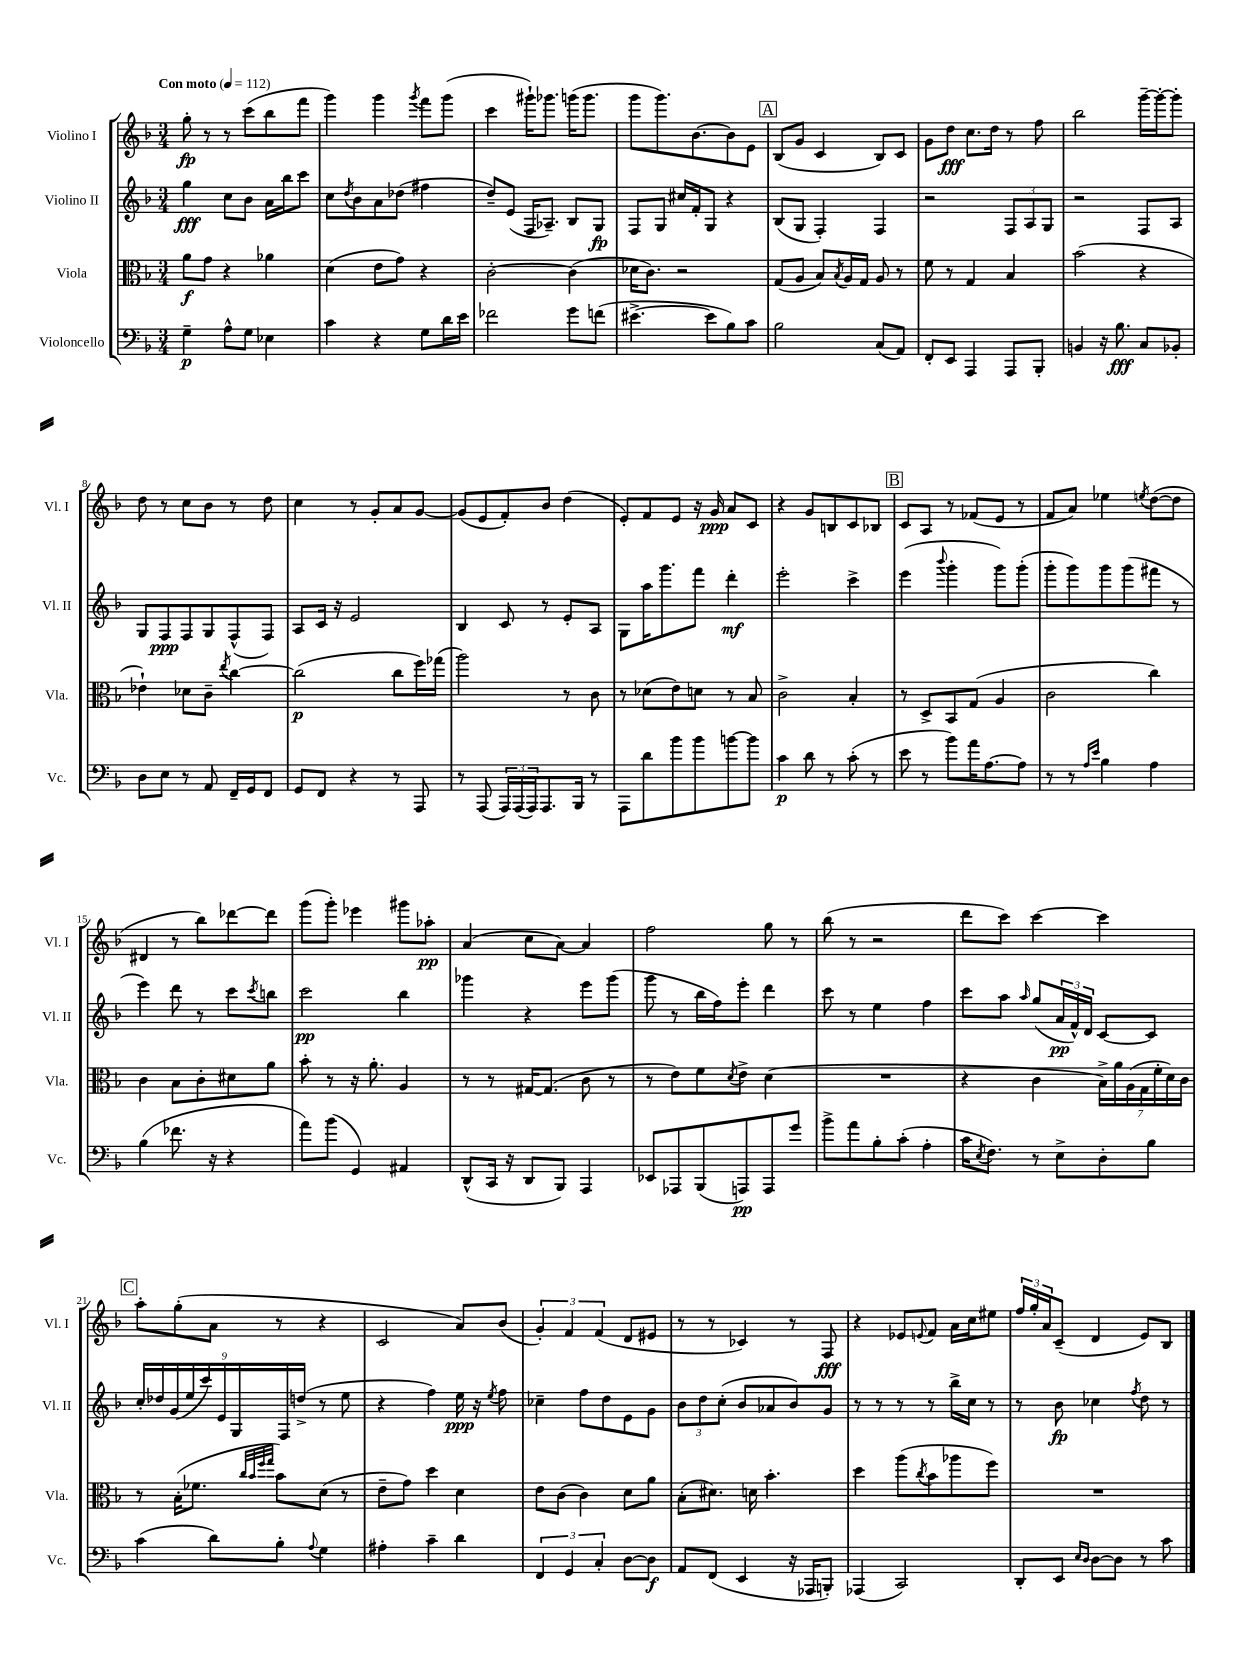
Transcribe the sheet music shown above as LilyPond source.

<<
\new StaffGroup <<
\new Staff = "s0" \with { instrumentName = "Violino I" shortInstrumentName = "Vl. I" } {
    \clef treble \key f \major \numericTimeSignature \time 3/4 \tempo "Con moto" 4 = 112
    g''8-.\fp r8 r8 c'''8( bes''8 f'''8 |
    g'''4) g'''4 \acciaccatura { g'''8 } f'''8 g'''8( |
    c'''4 gis'''16-!) ges'''8. g'''16( g'''8. |
    g'''8 g'''8.) bes'8.~ bes'8 e'8 |
    \mark \markup { \box "A" } bes8( g'8 c'4 bes8) c'8 |
    g'8 d''8\fff c''8. d''16 r8 f''8 |
    bes''2 g'''16~-- g'''16~-. g'''8-. |
    d''8 r8 c''8 bes'8 r8 d''8 |
    c''4 r8 g'8-. a'8 g'8~ |
    g'8( e'8 f'8-.) bes'8 d''4( |
    e'8-.) f'8 e'8 r16 g'16\ppp a'8 c'8 |
    r4 g'8 b8 c'8 bes8 |
    \mark \markup { \box "B" } c'8 a8 r8 fes'8( e'8 r8 |
    f'8 a'8) ees''4 \acciaccatura { e''8 } d''8~( d''8 |
    dis'4 r8 bes''8) des'''8~ des'''8 |
    g'''8( g'''8-.) ees'''4 gis'''8 aes''8-.\pp |
    a'4( c''8 a'8~) a'4 |
    f''2 g''8 r8 |
    bes''8( r8 r2 |
    d'''8 c'''8) c'''4~ c'''4 |
    \mark \markup { \box "C" } a''8-. g''8-.( a'8 r8 r4 |
    c'2 a'8) bes'8( |
    \tuplet 3/2 { g'4-.) f'4 f'4( } d'8 eis'8 |
    r8 r8 ces'4) r8 f8\fff |
    r4 ees'8 \appoggiatura { e'8 } f'8 a'16 c''16 eis''8 |
    \tuplet 3/2 { f''16 g''16-. a'16 } c'8--( d'4 e'8) bes8 \bar "|." |
}
\new Staff = "s1" \with { instrumentName = "Violino II" shortInstrumentName = "Vl. II" } {
    \clef treble \key f \major \numericTimeSignature \time 3/4
    g''4\fff c''8 bes'8 a'16 bes''16 c'''8 |
    c''8 \acciaccatura { d''8 } bes'8 a'8 des''8( fis''4 |
    d''8--) e'8( f16 aes8.--) bes8 g8\fp |
    f8 g8 cis''16 f'16-. g8 r4 |
    \mark \markup { \box "A" } bes8( g8 f4-.) f4 |
    r2 \tuplet 3/2 { f8 a8 g8 } |
    r2 f8 a8 |
    g8 f8\ppp f8 g8 f8-^( f8) |
    a8 c'16 r16 e'2 |
    bes4 c'8 r8 e'8-. a8 |
    g8 a''16 g'''8. f'''8 d'''4-.\mf |
    e'''2-. c'''4-> |
    \mark \markup { \box "B" } e'''4( \appoggiatura { bes'''8 } g'''4-. g'''8) g'''8-.( |
    g'''8-. g'''8) g'''8 g'''8( fis'''8 r8 |
    e'''4) d'''8 r8 c'''8 \acciaccatura { c'''8 } b''8 |
    c'''2\pp bes''4 |
    ges'''4 r4 e'''8 ges'''8( |
    g'''8 r8 bes''16 f''16) e'''8-. d'''4 |
    c'''8 r8 e''4 f''4 |
    c'''8 a''8 \grace { a''16 } g''8( \tuplet 3/2 { a'16\pp f'16-^) d'16 } c'8~ c'8 |
    \mark \markup { \box "C" } \tuplet 9/8 { c''16-. des''16 g'16( e''16 c'''16) e'16 g16 f16 d''16->( } r8 e''8 |
    r4 f''4) e''16\ppp r16 \acciaccatura { e''8 } f''8 |
    ces''4-- f''8 d''8 e'8 g'8 |
    \tuplet 3/2 { bes'8 d''8 c''8-.( } bes'8 aes'8 bes'8) g'8 |
    r8 r8 r8 r8 bes''16-> c''16 r8 |
    r8 bes'8\fp ces''4 \acciaccatura { f''8 } d''8 r8 \bar "|." |
}
\new Staff = "s2" \with { instrumentName = "Viola" shortInstrumentName = "Vla." } {
    \clef alto \key f \major \numericTimeSignature \time 3/4
    a'8\f g'8 r4 aes'4 |
    d'4( e'8 g'8) r4 |
    c'2~-. c'4( |
    des'16 c'8.) r2 |
    \mark \markup { \box "A" } g8( a8 bes8) \acciaccatura { bes8 } a16 g16 a8 r8 |
    f'8 r8 g4 bes4 |
    bes'2( r4 |
    ees'4-!) des'8 c'8-- \acciaccatura { e''8 } c''4~ |
    c''2\p( c''8 f''16) ges''16( |
    a''2) r8 c'8 |
    r8 des'8( e'8) d'8 r8 bes8 |
    c'2-> bes4-. |
    \mark \markup { \box "B" } r8 d8-> bes,8 g8( a4 |
    c'2 c''4) |
    c'4 bes8 c'8-. dis'8 a'8 |
    bes'8-. r8 r16 a'8.-. a4 |
    r8 r8 gis16~ gis8.( c'8 r8 |
    r8 e'8) f'8 \acciaccatura { d'8 } e'8-> d'4( |
    R2. |
    r4 c'4 \tuplet 7/4 { bes16->) a'16 a16( g16 f'16-. d'16) c'16 } |
    \mark \markup { \box "C" } r8 bes16-.( fes'8. \grace { c''32 bes'32 f''32 g''32 } bes'8) d'8( r8 |
    e'8-- g'8) d''4 d'4 |
    e'8 c'8( c'4) d'8 a'8 |
    bes8-.( dis'8.) d'16 bes'4.-. |
    d''4 a''8( \acciaccatura { c''8 } bes'8 aes''8 f''8) |
    R2. \bar "|." |
}
\new Staff = "s3" \with { instrumentName = "Violoncello" shortInstrumentName = "Vc." } {
    \clef bass \key f \major \numericTimeSignature \time 3/4
    g4--\p a8-^ g8 ees4 |
    c'4 r4 g8 d'16 e'16 |
    fes'2 g'8 f'8( |
    eis'4.~-> eis'8 bes8) c'8 |
    \mark \markup { \box "A" } bes2 c8( a,8) |
    f,8-. e,8 a,,4 a,,8 bes,,8-. |
    b,4 r16 bes8.\fff c8 bes,8-. |
    d8 e8 r8 a,8 f,16-- g,16 f,8 |
    g,8 f,8 r4 r8 a,,8 |
    r8 a,,8( \tuplet 3/2 { a,,16) a,,16( a,,16) } a,,8. bes,,16 r8 |
    a,,8 d'8 bes'8 bes'8 b'8~ b'8 |
    c'4\p d'8 r8 c'8-.( r8 |
    \mark \markup { \box "B" } e'8 r8 bes'8) a'16 a8.~ a8 |
    r8 r8 \grace { a16 e'16 } bes4 a4 |
    bes4( fes'8. r16 r4 |
    a'8) bes'8( g,4) ais,4 |
    d,8-^( c,16 r16 d,8 bes,,8) a,,4 |
    ees,8 aes,,8 bes,,8( a,,8\pp) a,,8 g'8 |
    bes'8-> a'8 bes8-. c'8-.( a4-. |
    c'16 \acciaccatura { e8 } f8.) r8 e8-> d8-. bes8 |
    \mark \markup { \box "C" } c'4( d'8) bes8-. \appoggiatura { a8 } g4 |
    ais4-. c'4-- d'4 |
    \tuplet 3/2 { f,4 g,4 c4-. } d8~ d8\f |
    a,8 f,8( e,4 r16 aes,,16 b,,8-.) |
    aes,,4( c,2) |
    d,8-. e,8 \grace { e16 d16 } d8~ d8 r8 c'8 \bar "|." |
}
>>
>>
